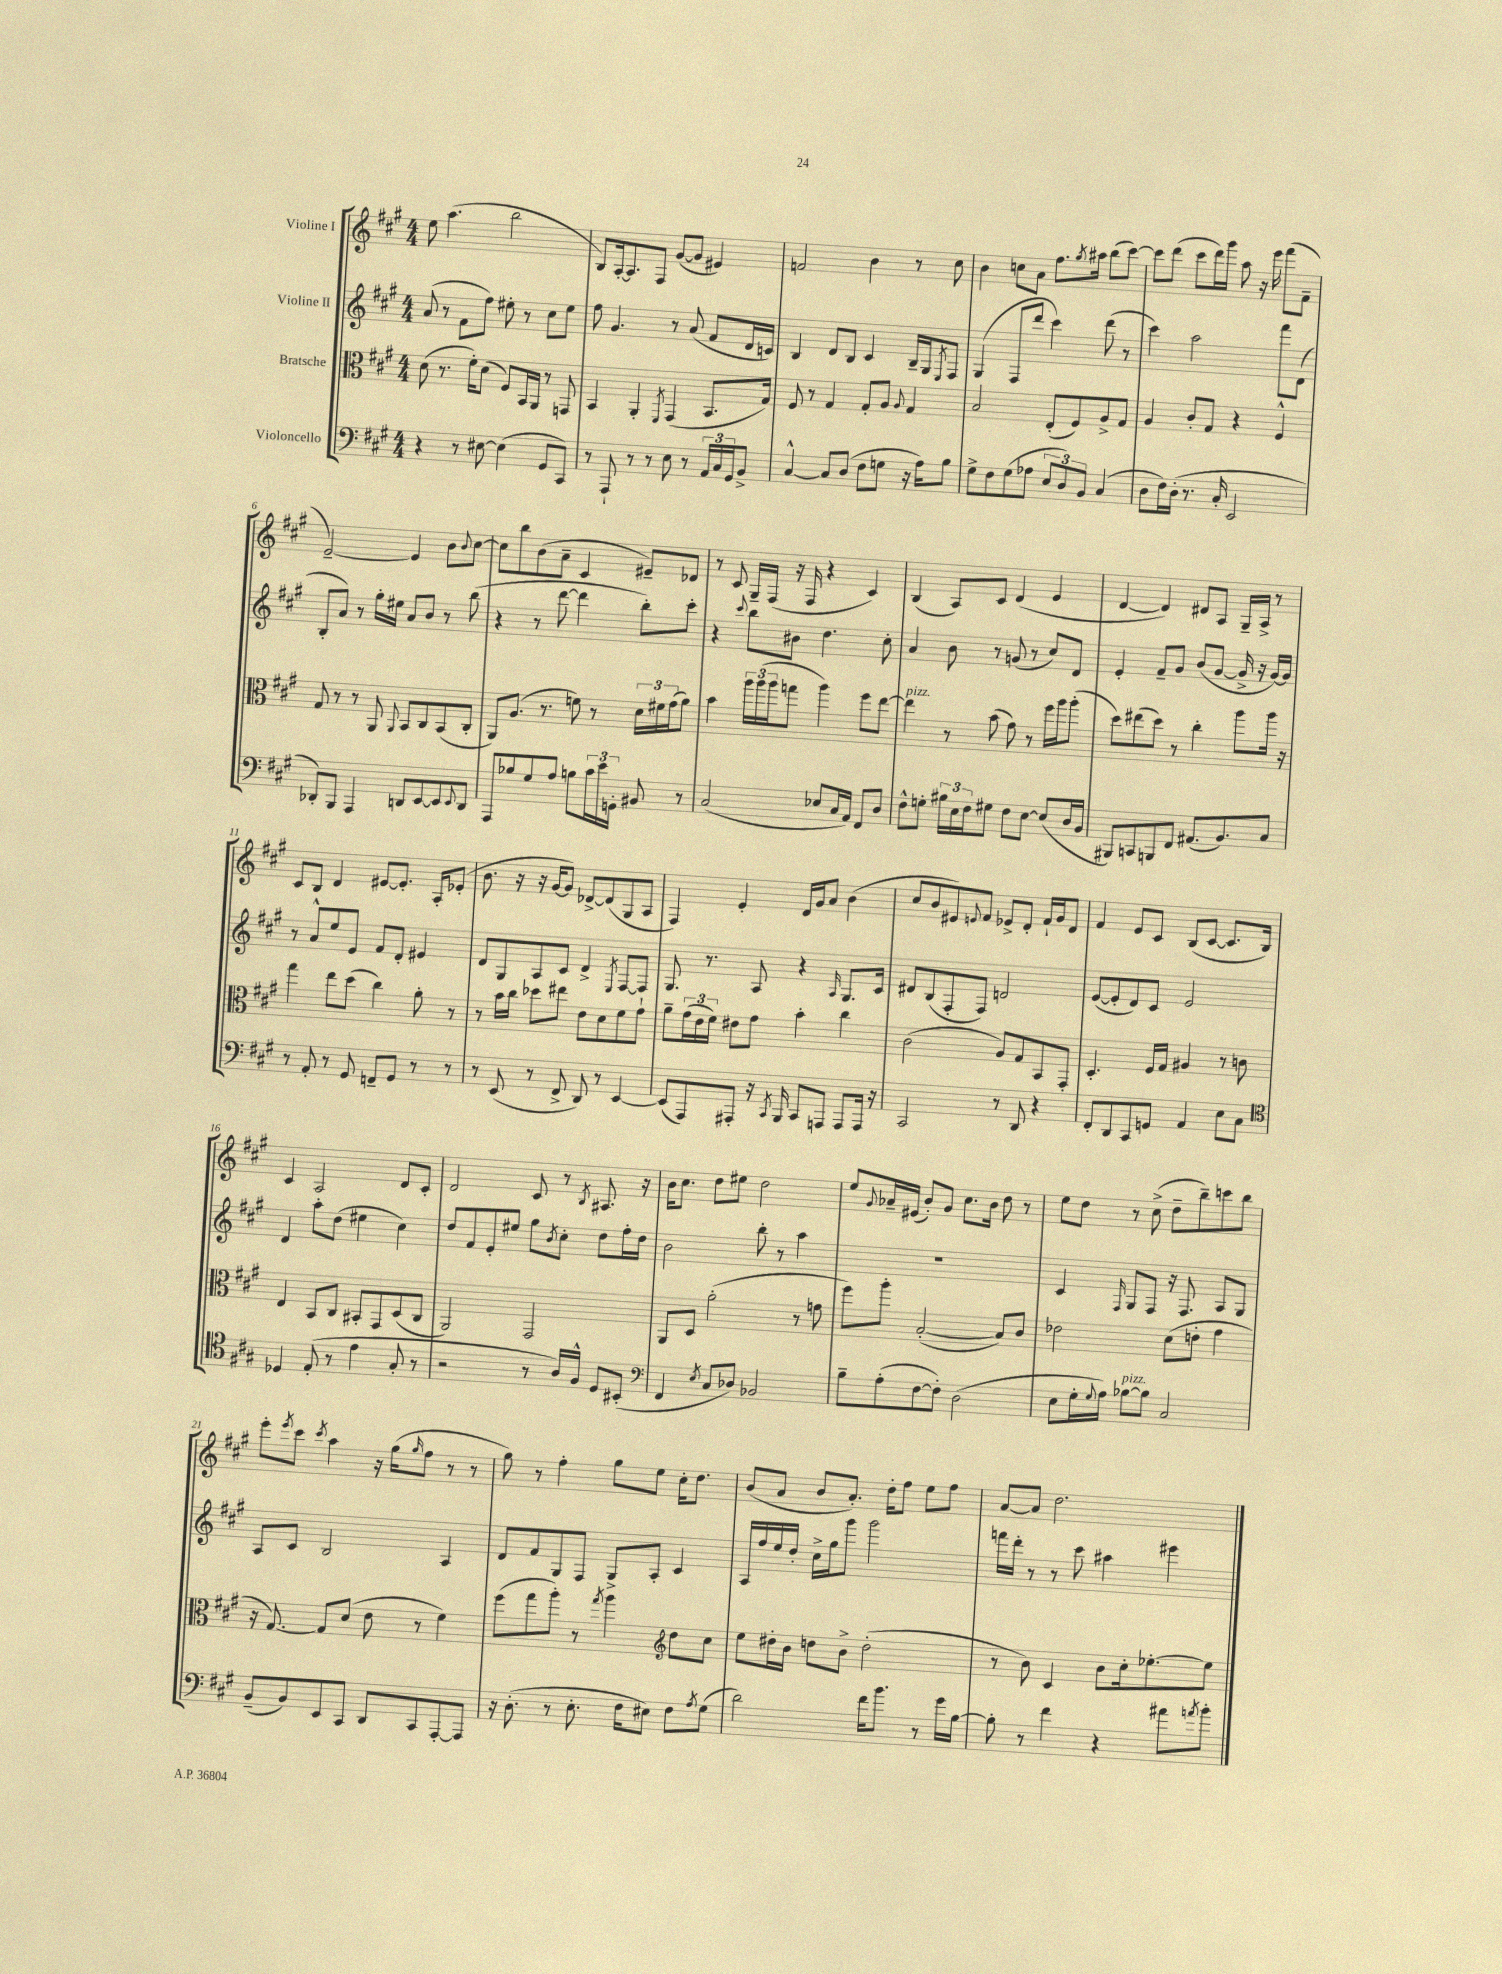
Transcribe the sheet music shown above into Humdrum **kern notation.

**kern	**kern	**kern	**kern
*part4	*part3	*part2	*part1
*staff4	*staff3	*staff2	*staff1
*I"Violoncello	*I"Bratsche	*I"Violine II	*I"Violine I
*clefF4	*clefC3	*clefG2	*clefG2
*k[f#c#g#]	*k[f#c#g#]	*k[f#c#g#]	*k[f#c#g#]
*M4/4	*M4/4	*M4/4	*M4/4
=1	=1	=1	=1
4r	(8d\	(8a/	8ee\
.	8.r	8r	(4.aa\
8r	.	8f#\L	.
.	16f#'\KL)	.	.
[8E#X\	(8d\J	8ff#\J)	.
(4E#\]	8F#/L)	8ee#X'\	2bb\
.	16BB/L	8r	.
.	16AA/JJ	.	.
8GG#/L	8r	8cc#\L	.
8CC#/J)	8GGn/	8ee#\J	.
=2	=2	=2	=2
8r	4BB/	8ff#\	8B/L)
8AAA`/	.	4.g#/	[16A'/k
.	.	.	8.A/]
8r	4AA'/	.	.
8r	.	.	8F#/J
.	8qFF#/	.	.
8E\	(4GG#/	8r	([8g#/L
8r	.	(8a/	8g#/J]
24AA/LL	8.BB/L	8f#/L	4e#X/)
24C#/	.	.	.
24GG#/J	.	.	.
8BB^/J	.	16d/L	.
.	16G#/Jk)	16cn/JJ)	.
=3	=3	=3	=3
[4C#^^/	8F#/	4B/	2fn/
.	8r	.	.
8C#/L]	4G#/	8d/L	.
(8D/J	.	8B/J	.
8F#\L	8G#'/L	4c#/	4b\
8Gn\J	8A/J	.	.
.	8qqA/	.	.
16r	4G#/	16B~/LL	8r
16A\KL)	.	16G#/J	.
.	.	8qE/	.
8B\J	.	8F#/J	8cc#\
=4	=4	=4	=4
8G#^\L	2B/	(4G#/	4b\
8F#\	.	.	.
(8G#\	.	8F#/L	8ccn\L
8A-X\J	.	8ddd/J	8a\J
12E/L	(8E'/L	4ccc#\)	8.ff#\L
12D/)	.	.	.
.	8F#/)	.	.
12BB/J	.	.	.
.	.	.	8qgg#/
.	.	.	16aa#X\Jk
(4C#/	8A^/	(8ddd\	(8bb\L
.	8G#/J	8r	[8ccc#\J)
=5	=5	=5	=5
8D\L	4A/	4ccc#\)	8ccc#\L]
16F#\L)	.	.	(8ddd\J
(16D'\JJ	.	.	.
8.r	8c#'/L	2aa\	8ccc#\L
.	8G#/J	.	16ddd\L)
16C#'/	.	.	16ggg#\JJ
2EE/	4r	.	8aa\
.	.	.	16r
.	.	.	16eee\
.	4F#^^/	8fff#\L	(8fff#\L
.	.	(8d\J	8f#~\J
!!LO:LB:g=z
=6	=6	=6	=6
8DD-X'/L)	8G#/	8B'/L	[2e~/)
8BBB/J	8r	8a/J)	.
4AAA/	8r	8r	.
.	8AA/	16gg#'\LL	.
.	.	16ee#X\JJ	.
.	8qqAA/	.	.
8DDn/L	8BB/L	8a/L	4e/]
[8EE/	8C#/	8b/J	.
8EE/]	(8BB/	8r	8b\L
8qqEE/	.	.	8qqb/
8DD/J	8C#'/J	(8bb\	[8cc#\J
=7	=7	=7	=7
8AAA/L	8AA/L)	4r	8cc#\L]
8B-X/	(8.A/J	.	8bb\
8G#/	.	8r	(8b\
.	8.r	.	.
8A/J	.	[8ddd\	8a~\J
8Bn\L	8fn\)	4ddd\]	4c#/
24c#\L	8r	.	.
24e\	.	.	.
24GGn'\JJ	.	.	.
8BB#X/	24d\LL	8bb'\L)	8e#X~/L)
.	24f#X\	.	.
.	(24g#\J	.	.
8r	8a\J)	8ccc#'\J	8d-X/J
=8	=8	=8	=8
(2C#/	4b\	4r	8r
.	.	.	8c#/
.	.	8qqccc#/	.
.	24aa\LL	8bb\L	16G#~/LL
.	(24aa\	.	.
.	.	.	(16F#/JJ
.	24aa\J	.	.
.	8ggn\J	8b#X\J	16r
.	.	.	16F#/
8E-X/L	4aa\)	4.dd\	4r
16C#/L	.	.	.
16AA/JJ)	.	.	.
8FF#/L	8ff#\L	.	4c#/)
8D/J	[8ee\J	8cc#'\	.
=9	=9	=9	=9
!	!LO:TX:a:i:t=pizz.	!	!
8F#^^\L	4ee\]	4a/	(4B/
8Gn'\J	.	.	.
24B#X\LL	8r	8b\	8A/L)
24E\	.	.	.
24F#\J	.	.	.
8G#X\J	(8b\	8r	8c#/J
8F#\L	8g#\)	(8gn/	(4d/
[8E\J	8r	8r	.
(8E/L]	16ff#\LL	8cc#/L)	4e/
.	16aa\J	.	.
16D/L	(8aa'\J	8d/J	.
16BB/JJ	.	.	.
=10	=10	=10	=10
8BBB#X/L)	8dd\L)	4e'/	[4d/
8CCn/	(8ee#X\	.	.
8BBBn/	8dd\J)	8f#~/L	4d/])
8FF#/J	8r	8g#/J	.
(8.AA#X/L	4cc#'\	(8b/L	8d#X/L
.	.	[8g#/J	8A/J
8.BB/)	.	.	.
.	8aa\L	16g#^/]	16G#~/LL
.	.	16r	16A^/JJ
8C#/J	16aa\Jk	[16g#/LL)	8r
.	16r	16g#/JJ]	.
!!LO:LB:g=z
=11	=11	=11	=11
8r	4gg#\	8r	8c#/L
8AA'/	.	8a^^/L	8B/J
8r	8ee\L	8ee/	4d/
8GG#/	(8dd\J	8e/J	.
8FFn~/L	4cc#\)	8f#/L	[8e#X/L
8GG#/J	.	8d'/J	8.e#'/J]
8r	8a'\	4e#X/	.
.	.	.	16A'/KL
8r	8r	.	(8e-X'/J
=12	=12	=12	=12
8r	8r	8d/L	8.b\
(8EE/	16b\LL	8G#/	.
.	16cc#\JJ	.	16r
8r	8dd-X\L	8A/	16r
.	.	.	[16g#/KL
8FF#^/	8ee#X\J	8c#/J	8g#/J])
8DD/)	8e\L	4d^/	[8d-X^/L
8r	8d\	.	(8d-/]
.	.	8qE/	.
[4EE/	8f#\	[8F#/L	8G#/
.	8g#`\J	8F#/J]	8A/J
=13	=13	=13	=13
(8EE/L]	8a~\L	8.G#/	4F#/)
8AAA/)	(24g#\L	.	.
.	24e\	.	.
.	.	8.r	.
.	24f#\JJ)	.	.
8AAA#X'/J	8e#X\L	.	4e'/
16r	8g#\J	8A/	.
8qCC#/	.	.	.
16BBB/	.	.	.
8CC#/L	4b'\	4r	16d/LL
.	.	.	16g#/J
8AAAn/J	.	.	8a/J
.	.	16qqA/	.
8AAA/L	4cc#\	8.G#/L	(4b\
16AAA/Jk	.	.	.
16r	.	16c#/Jk	.
=14	=14	=14	=14
2CC#/	(2c#\	8d#X/L	8cc#/L
.	.	(8B/	8b/
.	.	8F#'/	8e#X/)
.	.	.	8qqen/
.	.	8F#/J)	8f#/J
8r	8A/L)	2dn/	8e-X^/L
8DD/	8G#/	.	8d'/J
4r	8BB/	.	16f#`/LL
.	.	.	16g#/J
.	8GG#'/J	.	8d/J
=15	=15	=15	=15
8FF#'/L	4.D'/	([8e/L	4f#/
8DD/	.	8e'/]	.
8CC#/	.	8d/)	8e/L
8GGn/J	16F#/LL	8c#/J	8c#/J
.	16G#/JJ	.	.
4AA/	4A#X/	2e/	(8B/L
.	.	.	[8c#/J
8E\L	8r	.	8.c#/L]
8C#\J	8cn\	.	.
.	.	.	16B/Jk)
!!LO:LB:g=z
=16	=16	=16	=16
*clefC4	*	*	*
4D-X/	4E/	4d/	4c#/
(8E'/	8BB/L	8aa'\L	2A/
8r	8C#/J	(8dd\J	.
4e\	8BB#X'/L	4ee#X\	.
.	8GG#/	.	.
8G#'/	(8D/	4cc#\)	8d/L
8r	8C#/J	.	8c#'/J
=17	=17	=17	=17
2r	2AA/)	8dd/L	2d/
.	.	8f#/	.
.	.	8e'/	.
.	.	8ee#X/J	.
8r	2GG#/	8gg#\L	8c#/
.	.	8qb/	.
16A/LL)	.	8cc#'\J	8r
16F#^^/JJ	.	.	.
.	.	.	8qB/
8D/L	.	8dd\L	8.A#X/
(8BB#X'/J	.	16ff#'\L	.
.	.	16dd\JJ	16r
=18	=18	=18	=18
*clefF4	*	*	*
4FF#/	8AA/L	2b\	16b\KL
.	.	.	8.cc#\J
.	8D/J	.	.
8qE/	.	.	.
8C#/L	(2a'\	.	8dd\L
8D-X/J)	.	.	8ee#X\J
2BB-X/	.	8bb'\	2dd\
.	.	8r	.
.	8r	4aa\	.
.	8gn\	.	.
=19	=19	=19	=19
8B~\L	8ff#\L)	1r	8ee/L
.	.	.	8qqg#/
(8A'\	8aa'\J	.	16a-X~/L
.	.	.	(16e#X/JJ
[8F#\	([2B'/	.	8b'/L)
8F#'\J])	.	.	8g#/J
(2D\	.	.	8.cc#\L
.	.	.	16b\Jk
.	8B/L])	.	8dd\
.	8c#/J	.	8r
=20	=20	=20	=20
8E\L	2e-X\	4c#/	8ee\L
16G#'\L	.	.	8dd\J
8qqG#/	.	.	.
16A\JJ)	.	.	.
.	.	16qqF#/	.
!LO:TX:a:i:t=pizz.	!	!	!
[8B-X\L	.	8G#/L	8r
8B-\J]	.	8F#/J	(8cc#^\
2C#/	(8d\L	16r	8dd~\L
.	.	8.F#/	.
.	8en'\J	.	8bb~\)
.	4g#\	8A/L	8cccn\
.	.	8G#/J	8bb\J
!!LO:LB:g=z
=21	=21	=21	=21
(8BB~/L	16r	8A/L	8eee'\L
.	[8.G#/)	.	.
.	.	.	8qeee/
8BB/)	.	8c#/J	8ccc#\J
.	.	.	8qccc#/
8EE/	8G#/L]	2B/	4aa\
8CC#/J	(8d/J	.	.
8DD/L	8e\	.	16r
.	.	.	(16gg#\KL
.	.	.	16qqgg#/
8CC#/	8r	.	8ff#\J
[8AAA'/	4f#\)	4A/	8r
8AAA/J]	.	.	8r
=22	=22	=22	=22
16r	(8ff#\L	8d/L	8gg#\)
(8.D'\	.	.	.
.	8gg#\	8f#/	8r
8r	8aa'\J)	8G#/	4ff#'\
8.E'\	8r	8F#/J	.
.	8qgg#/	.	.
.	4aa\	8G#^/L	8gg#\L
16F#\KL	.	.	.
8E#X\J)	.	8A'/J	8ee\J
*	*clefG2	*	*
8F#\L	8dd\L	4c#/	16cc#'\KL
.	.	.	8.dd\J
8qA/	.	.	.
(8G#\J	8cc#\J	.	.
=23	=23	=23	=23
2d\)	8ee\L	16A/LL	(8b/L
.	.	16ff#/	.
.	16dd#X'\L	16ee/	8a/J
.	16b\JJ	16dd'/JJ	.
.	8ddn\L	16cc#^\LL	8b/L
.	.	16gg#\J	.
.	8b^\J	8ggg#\J	8.a'/J)
16f#\KL	(2dd'\	2ggg#\	.
8.b\J	.	.	16dd'\KL
.	.	.	8ff#\J
8r	.	.	8ee\L
16g#\LL	.	.	8ff#\J
[16B\JJ	.	.	.
=24	=24	=24	=24
8B'\]	8r	16fffn\LL	[8a/L
.	.	16ddd'\JJ	.
8r	8b\)	8r	8a/J]
4f#\	4c#/	8r	2.dd\
.	.	8ccc#\	.
4r	8b\L	4aa#X\	.
.	16cc#'\k	.	.
.	[8.ee-X'\	.	.
8a#X\L	.	4eee#X\	.
8qan/	.	.	.
8b'\J	8ee-\J]	.	.
==	==	==	==
*-	*-	*-	*-
